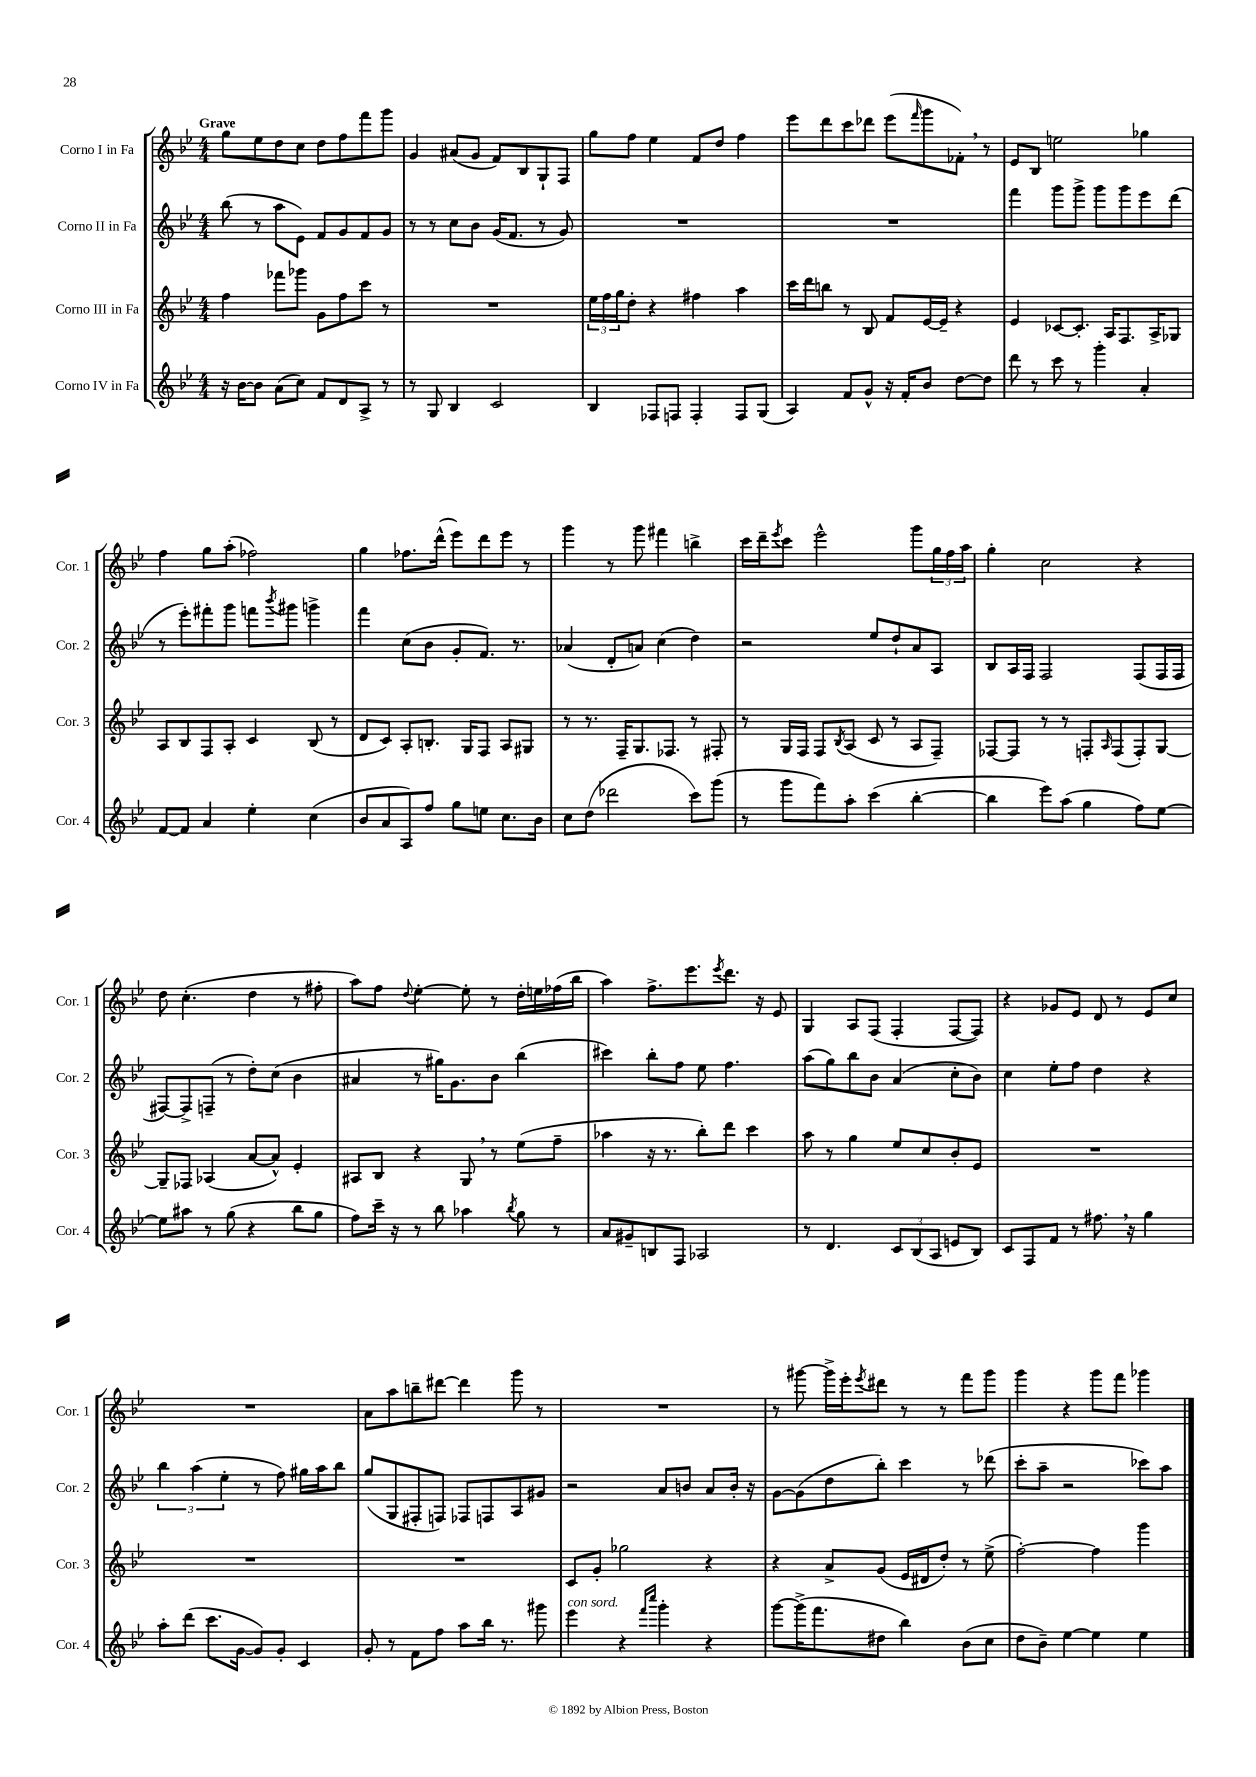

**kern	**kern	**kern	**kern
*part4	*part3	*part2	*part1
*staff4	*staff3	*staff2	*staff1
*I"Corno IV in Fa	*I"Corno III in Fa	*I"Corno II in Fa	*I"Corno I in Fa
*I'Cor. 4	*I'Cor. 3	*I'Cor. 2	*I'Cor. 1
*clefG2	*clefG2	*clefG2	*clefG2
*k[b-e-]	*k[b-e-]	*k[b-e-]	*k[b-e-]
*M4/4	*M4/4	*M4/4	*M4/4
=1	=1	=1	=1
!	!	!	!LO:TX:a:B:t=Grave
16r	4ff\	(8bb-\	8gg\L
[16b-\KL	.	.	.
8b-\J]	.	8r	8ee-\
(8a\L	8fff-X\L	8aa\L	8dd\
8cc\J)	8ggg-X\J	8e-\J)	8cc\J
8f/L	8g\L	8f/L	8dd\L
8d/	8ff\	8g/	8ff\
8A^/J	8ccc\J	8f/	8fff\
8r	8r	8g/J	8ggg\J
=2	=2	=2	=2
8r	1r	8r	4g/
8G/	.	8r	.
4B-/	.	8cc\L	(8a#X/L
.	.	8b-\J	8g/J
2c/	.	(16g/KL	8f/L)
.	.	8.f/J	.
.	.	.	8B-/
.	.	8r	8G`/
.	.	8g/)	8F/J
=3	=3	=3	=3
4B-/	24ee-\LL	1r	8gg\L
.	24ff\	.	.
.	24gg\J	.	.
.	8dd'\J	.	8ff\J
8F-X/L	4r	.	4ee-\
8Fn/J	.	.	.
4F'/	4ff#X\	.	8f/L
.	.	.	8dd/J
8F/L	4aa\	.	4ff\
(8G/J	.	.	.
=4	=4	=4	=4
4A/)	16ccc\LL	1r	8eee-\L
.	16ddd\J	.	.
.	8bbn\J	.	8ddd\
8f/L	8r	.	8ccc\
8g^^/J	8B-/	.	8ddd-X\J
16r	8f/L	.	(8eee-\L
16f'/KL	.	.	.
.	.	.	16qqfff/
8b-/J	[16e-/L	.	8ggg\
.	16e-~/JJ]	.	.
[8dd\L	4r	.	8f-X',\J)
8dd\J]	.	.	8r
=5	=5	=5	=5
8ddd\	4e-/	4fff\	8e-/L
8r	.	.	8B-/J
8ccc\	[8c-X/L	8ggg\L	2een\
8r	8.c-'/J]	8ggg^\J	.
4ggg'\	.	8ggg\L	.
.	16A/KL	.	.
.	8.F/	8ggg\	.
4a'/	.	8eee-\	4gg-X\
.	16A^/K	.	.
.	8G-X/J	(8ddd\J	.
!!LO:LB:g=z
=6	=6	=6	=6
[8f/L	8A/L	8r	4ff\
8f/J]	8B-/	8eee-'\L)	.
4a/	8F/	8fff#X'\	8gg\L
.	8A'/J	8ggg\J	(8aa'\J
4ee-'\	4c/	8fffn\L	2ff-X\)
.	.	8qbbb-/	.
.	.	8ggg#X\J	.
(4cc\	(8B-/	4gggn^\	.
.	8r	.	.
=7	=7	=7	=7
8b-/L	8d/L	4fff\	4gg\
8a/	8c/J)	.	.
8A/)	8A'/L	(8cc\L	8.ff-X\L
8ff/J	8.Bn'/J	8b-\J	.
.	.	.	(16ddd^^\Jk
8gg\L	.	8g'/L	8eee-\L)
.	16G/KL	.	.
8een\J	8F/J	8.f/J)	8ddd\
8.cc\L	8A/L	.	8eee-\J
.	.	8.r	.
.	8G#X/J	.	8r
16b-\Jk	.	.	.
=8	=8	=8	=8
8cc\L	8r	(4a-X/	4ggg\
(8dd\J	8.r	.	.
2ddd-X\	.	8d'/L	8r
.	16F~/KL	.	.
.	8.G/	8an/J)	8ggg\
.	.	(4cc\	4fff#X\
.	8.F-X/J	.	.
8ccc\L)	8r	4dd\)	4bbn^\
(8ggg\J	8F#X'/	.	.
=9	=9	=9	=9
8r	8r	2r	16ccc\LL
.	.	.	16ddd~\J
.	.	.	8qeee-/
8ggg\L	16G/LL	.	8ccc\J
.	16F/JJ	.	.
8fff\)	8F/L	.	2eee-^^\
.	8qB-/	.	.
8aa'\J	(8A/J	.	.
(4ccc\	8c/	8ee-/L	.
.	8r	8dd`/	.
[4bb-'\	8A/L	8a/	8ggg\L
.	8F~/J)	8A/J	24gg\L
.	.	.	24ff\
.	.	.	24aa\JJ
=10	=10	=10	=10
4bb-\]	[8F-X/L	8B-/L	4gg'\
.	8F-/J]	16A/L	.
.	.	16F/JJ	.
8eee-\L)	8r	2F/	2cc\
(8aa\J	8r	.	.
4gg\	8Fn'/L	.	.
.	16qqA/	.	.
.	(8F/	.	.
8ff\L)	8F'/)	(8F/L	4r
[8ee-\J	[8G/J	16F/L	.
.	.	16F/JJ	.
!!LO:LB:g=z
=11	=11	=11	=11
8ee-\L]	8G~/L]	[8F#X/L)	8dd\
8aa#X\J	8F-X/J	8F#^/]	(4.cc'\
8r	(4A-X/	(8Fn~/J	.
(8gg\	.	8r	.
4r	[8a/L	8dd'\L)	4dd\
.	8a^^/J])	(8cc\J	.
8bb-\L	4e-'/	4b-\	8r
8gg\J	.	.	8ff#X'\
=12	=12	=12	=12
8ff\L)	8A#X/L	4a#X/	8aa\L)
16ccc~\Jk	8B-/J	.	8ff\J
16r	.	.	.
.	.	.	8qqdd/
8r	4r	8r	[4ee-'\
8bb-\	.	16gg#X\KL)	.
.	.	8.g\	.
4aa-X\	8G,/	.	8ee-'\]
.	8r	8b-\J	8r
8qbb-/	.	.	.
8gg\	(8ee-\L	(4bb-\	16dd'\LL
.	.	.	16een\
8r	8ff~\J	.	(16ff-X\
.	.	.	16bb-\JJ
=13	=13	=13	=13
8a/L	4aa-X\	4ccc#X\)	4aa\)
8g#X~/	.	.	.
8Bn/	16r	8bb-'\L	8.ff^\L
.	8.r	.	.
8F/J	.	8ff\J	.
.	.	.	8.eee-\
2A-X/	8bb-'\L)	8ee-\	.
.	.	.	8qeee-/
.	8ddd\J	4.ff\	8.ddd\J
.	4ccc\	.	.
.	.	.	16r
.	.	.	8e-/
=14	=14	=14	=14
8r	8aa\	(8aa\L	4G/
4.d/	8r	8gg\)	.
.	4gg\	8bb-\	8A/L
.	.	8b-\J	(8F/J
12c/L	8ee-/L	(4a/	4F'/
(12B-/	.	.	.
.	8cc/	.	.
12A/J	.	.	.
8en/L	8b-'/	8cc'\L	[8F/L
8B-/J)	8e-/J	8b-\J)	8F/J])
=15	=15	=15	=15
8c/L	1r	4cc\	4r
8F/	.	.	.
8f/J	.	8ee-'\L	8g-X/L
8r	.	8ff\J	8e-/J
8.ff#X,\	.	4dd\	8d/
.	.	.	8r
16r	.	.	.
4gg\	.	4r	8e-/L
.	.	.	8cc/J
!!LO:LB:g=z
=16	=16	=16	=16
8aa'\L	1r	6bb-\	1r
(8ddd\J	.	.	.
.	.	(6aa\	.
8.ccc\L	.	.	.
.	.	6ee-'\	.
[16g\Jk	.	.	.
8g/L])	.	8r	.
8g'/J	.	8ff\)	.
4c/	.	16gg#X\LL	.
.	.	16aa\J	.
.	.	8bb-\J	.
=17	=17	=17	=17
8g'/	1r	(8gg/L	8a\L
8r	.	8G/	8aa\
8f\L	.	8F#X'/	8bbn~\
8ff\J	.	8Fn/J)	[8ddd#X\J
8aa\L	.	8F-X/L	4ddd#\]
16bb-\Jk	.	8Fn/	.
8.r	.	.	.
.	.	8A/	8ggg\
8ggg#X\	.	8g#X/J	8r
=18	=18	=18	=18
!LO:TX:a:i:t=con sord.	!	!	!
4eee-\	8c/L	2r	1r
.	8g'/J	.	.
4r	2gg-X\	.	.
16qqfff/LL	.	.	.
16qqcccc/JJ	.	.	.
4ggg'\	.	8a/L	.
.	.	8bn/J	.
4r	4r	8a/L	.
.	.	16b'/Jk	.
.	.	16r	.
=19	=19	=19	=19
[8ggg\L	4r	[8g\L	8r
(16ggg^\K]	.	(8g\]	[8ggg#X\
8.fff\	.	.	.
.	8a^/L	8dd\	16ggg#^\LL]
.	.	.	16eee-'\J
.	.	.	8qeee-/
8dd#X\J	(8g/J	8bb-'\J)	8ddd#X\J
4bb-\)	16e-/LL	4ccc\	8r
.	16d#X/J	.	.
.	8dd'/J)	.	8r
(8b-\L	8r	8r	8fff\L
8cc\J	(8ee-^\	(8ddd-X\	8ggg#\J
=20	=20	=20	=20
8dd\L	[2ff'\)	8ccc'\L	4ggg\
8b-~\J)	.	8aa~\J	.
[4ee-\	.	2r	4r
4ee-\]	4ff\]	.	8ggg\L
.	.	.	8fff\J
4ee-\	4ggg\	8ccc-X\L)	4ggg-X\
.	.	8aa\J	.
==	==	==	==
*-	*-	*-	*-
